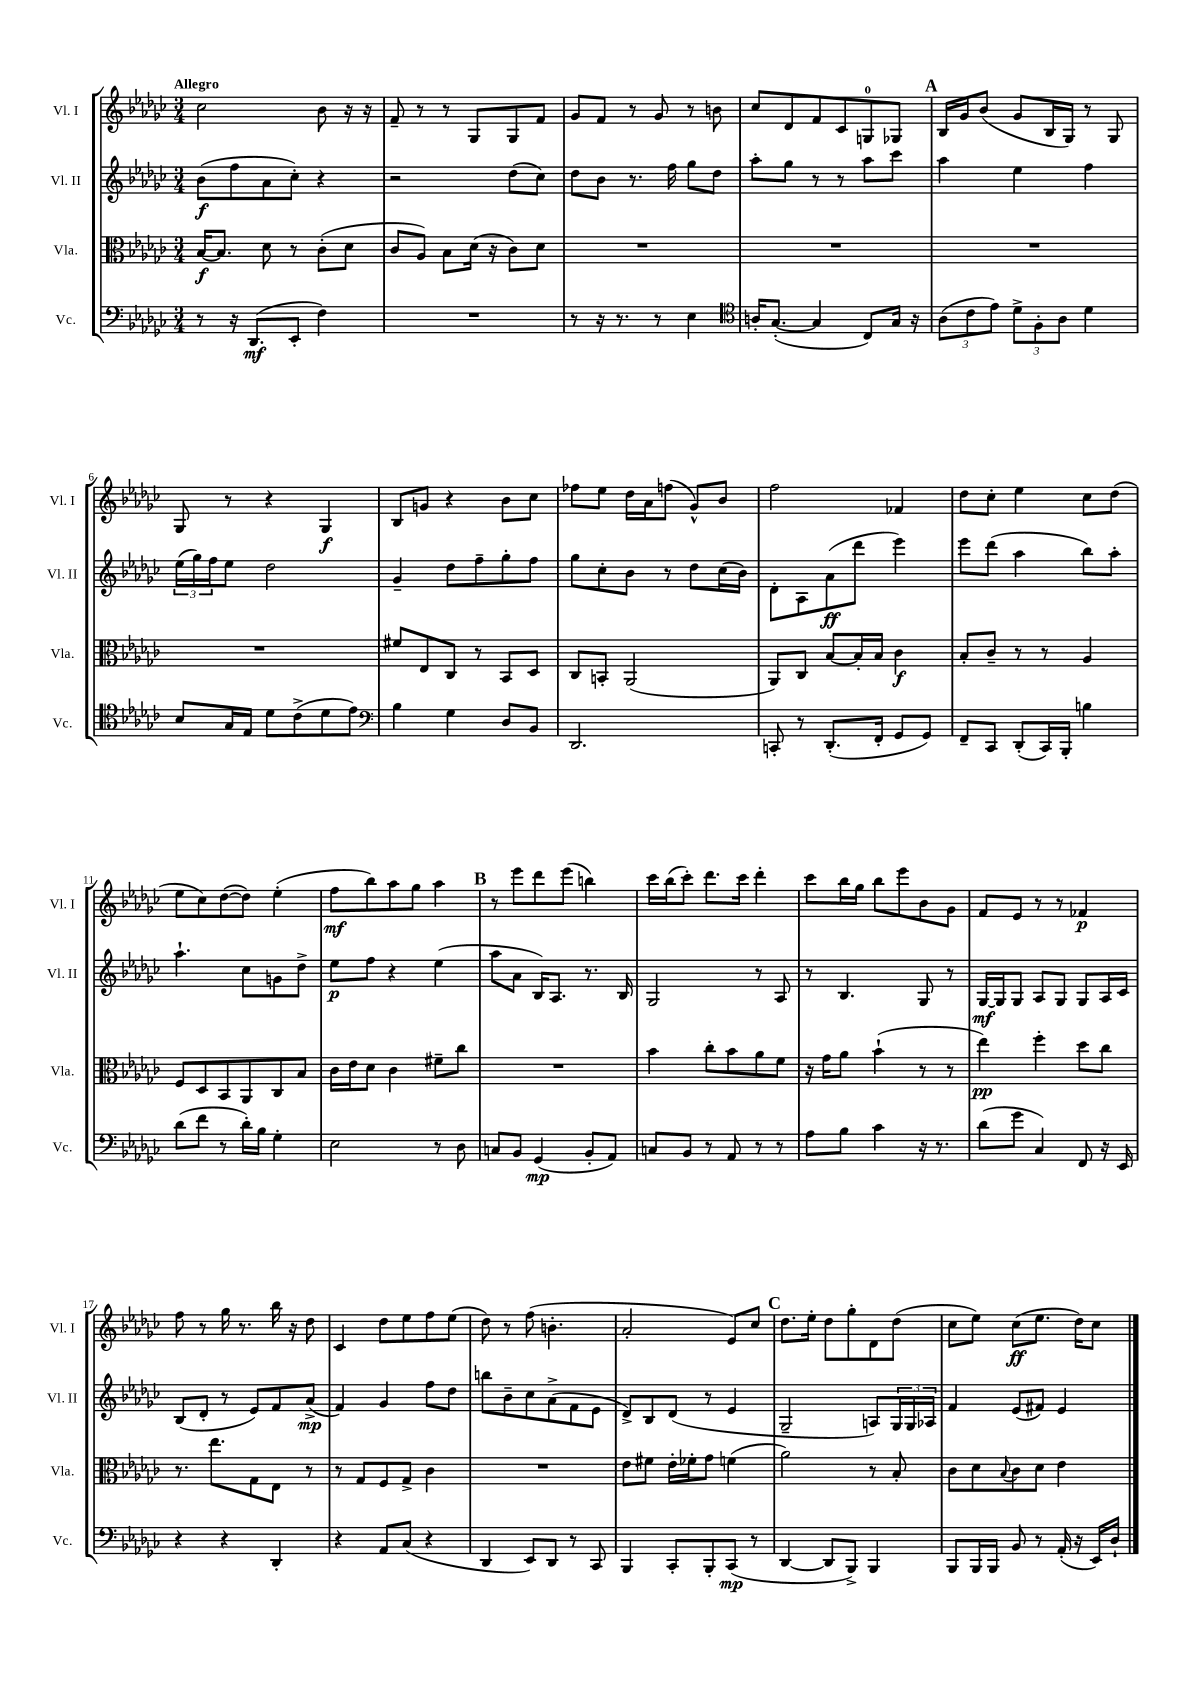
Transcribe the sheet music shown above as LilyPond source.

<<
\new StaffGroup <<
\new Staff = "s0" \with { instrumentName = "Vl. I" shortInstrumentName = "Vl. I" } {
    \clef treble \key ges \major \numericTimeSignature \time 3/4 \tempo "Allegro"
    ces''2 bes'8 r16 r16 |
    f'8-- r8 r8 ges8 ges8 f'8 |
    ges'8 f'8 r8 ges'8 r8 b'8 |
    ces''8 des'8 f'8 ces'8 g8-0 ges8 |
    \mark \markup { \bold "A" } bes16 ges'16 bes'8( ges'8 bes16 ges16) r8 ges8 |
    ges8 r8 r4 ges4\f |
    bes8 g'8 r4 bes'8 ces''8 |
    fes''8 ees''8 des''16 aes'16 f''8( ges'8-^) bes'8 |
    f''2 fes'4 |
    des''8 ces''8-. ees''4 ces''8 des''8( |
    ees''8 ces''8) des''8~( des''8) ees''4-.( |
    f''8\mf bes''8) aes''8 ges''8 aes''4 |
    \mark \markup { \bold "B" } r8 ees'''8 des'''8 ees'''8( b''4) |
    ces'''16 bes''16( ces'''8-.) des'''8. ces'''16 des'''4-. |
    ces'''8 bes''16 ges''16 bes''8 ees'''8 bes'8 ges'8 |
    f'8 ees'8 r8 r8 fes'4\p |
    f''8 r8 ges''16 r8. bes''16 r16 des''8 |
    ces'4 des''8 ees''8 f''8 ees''8( |
    des''8) r8 f''8( b'4.-. |
    aes'2-. ees'8) ces''8 |
    \mark \markup { \bold "C" } des''8. ees''16-. des''8 ges''8-. des'8 des''8( |
    ces''8 ees''8) ces''8\ff( ees''8. des''16) ces''8 \bar "|." |
}
\new Staff = "s1" \with { instrumentName = "Vl. II" shortInstrumentName = "Vl. II" } {
    \clef treble \key ges \major \numericTimeSignature \time 3/4
    bes'8\f( f''8 aes'8 ces''8-.) r4 |
    r2 des''8( ces''8) |
    des''8 bes'8 r8. f''16 ges''8 des''8 |
    aes''8-. ges''8 r8 r8 aes''8 ces'''8 |
    \mark \markup { \bold "A" } aes''4 ees''4 f''4 |
    \tuplet 3/2 { ees''16( ges''16) f''16 } ees''8 des''2 |
    ges'4-- des''8 f''8-- ges''8-. f''8 |
    ges''8 ces''8-. bes'8 r8 des''8 ces''16( bes'16) |
    des'8-. aes8 aes'8\ff( des'''8 ees'''4) |
    ees'''8 des'''8( aes''4 bes''8) aes''8-. |
    aes''4.-! ces''8 g'8 des''8-> |
    ees''8\p f''8 r4 ees''4( |
    \mark \markup { \bold "B" } aes''8 aes'8 bes16) aes8. r8. bes16 |
    ges2 r8 aes8 |
    r8 bes4. ges8 r8 |
    ges16~\mf ges16 ges8 aes8 ges8 ges8 aes16 ces'16 |
    bes8( des'8-. r8 ees'8) f'8 aes'8->\mp( |
    f'4) ges'4 f''8 des''8 |
    b''8 bes'8-- ces''8 aes'8->( f'8 ees'8 |
    des'8->) bes8 des'8( r8 ees'4 |
    \mark \markup { \bold "C" } ges2-- a8) \tuplet 3/2 { ges16 ges16 aes16 } |
    f'4 ees'8( fis'8) ees'4 \bar "|." |
}
\new Staff = "s2" \with { instrumentName = "Vla." shortInstrumentName = "Vla." } {
    \clef alto \key ges \major \numericTimeSignature \time 3/4
    bes16~\f bes8. des'8 r8 ces'8-.( des'8 |
    ces'8 aes8) bes8 des'16( r16 ces'8) des'8 |
    R2. |
    R2. |
    \mark \markup { \bold "A" } R2. |
    R2. |
    fis'8 ees8 ces8 r8 bes,8 des8 |
    ces8 b,8-. aes,2( |
    aes,8) ces8 bes8~ bes16-. bes16 ces'4\f |
    bes8-. ces'8-- r8 r8 aes4 |
    f8 des8 bes,8 aes,8 ces8 bes8 |
    ces'16 ees'16 des'8 ces'4 fis'8-- ces''8 |
    \mark \markup { \bold "B" } R2. |
    bes'4 ces''8-. bes'8 aes'8 f'8 |
    r16 ges'16 aes'8 bes'4-!( r8 r8 |
    ees''4\pp) f''4-. des''8 ces''8 |
    r8. ees''8. ges8 ees8 r8 |
    r8 ges8 f8 ges8-> ces'4 |
    R2. |
    ees'8 fis'8 ees'16-. fes'16-. ges'8 f'4( |
    \mark \markup { \bold "C" } aes'2) r8 bes8-. |
    ces'8 des'8 \appoggiatura { bes8 } ces'8 des'8 ees'4 \bar "|." |
}
\new Staff = "s3" \with { instrumentName = "Vc." shortInstrumentName = "Vc." } {
    \clef bass \key ges \major \numericTimeSignature \time 3/4
    r8 r16 des,8.\mf( ees,8-. f4) |
    R2. |
    r8 r16 r8. r8 ees4 |
    \clef tenor a16-. ges8.~-.( ges4 ces8) ges16 r16 |
    \mark \markup { \bold "A" } \tuplet 3/2 { aes8( ces'8 ees'8) } \tuplet 3/2 { des'8-> f8-. aes8 } des'4 |
    bes8 ges16 ees16 des'8 ces'8->( des'8 ees'8) |
    \clef bass bes4 ges4 des8 bes,8 |
    des,2. |
    c,8-. r8 des,8.-.( f,16-. ges,8 ges,8) |
    f,8-- ces,8 des,8-.( ces,16) bes,,16-. b4 |
    des'8( f'8 r8 des'16-.) bes16 ges4-. |
    ees2 r8 des8 |
    \mark \markup { \bold "B" } c8 bes,8 ges,4\mp( bes,8-. aes,8) |
    c8 bes,8 r8 aes,8 r8 r8 |
    aes8 bes8 ces'4 r16 r8. |
    des'8( ges'8 ces4) f,8 r16 ees,16 |
    r4 r4 des,4-. |
    r4 aes,8 ces8( r4 |
    des,4 ees,8) des,8 r8 ces,8 |
    bes,,4 ces,8-. bes,,8-. ces,8\mp( r8 |
    \mark \markup { \bold "C" } des,4~ des,8 bes,,8->) bes,,4 |
    bes,,8 bes,,16 bes,,16 bes,8 r8 aes,16-.( r16 ees,16) des16-! \bar "|." |
}
>>
>>
